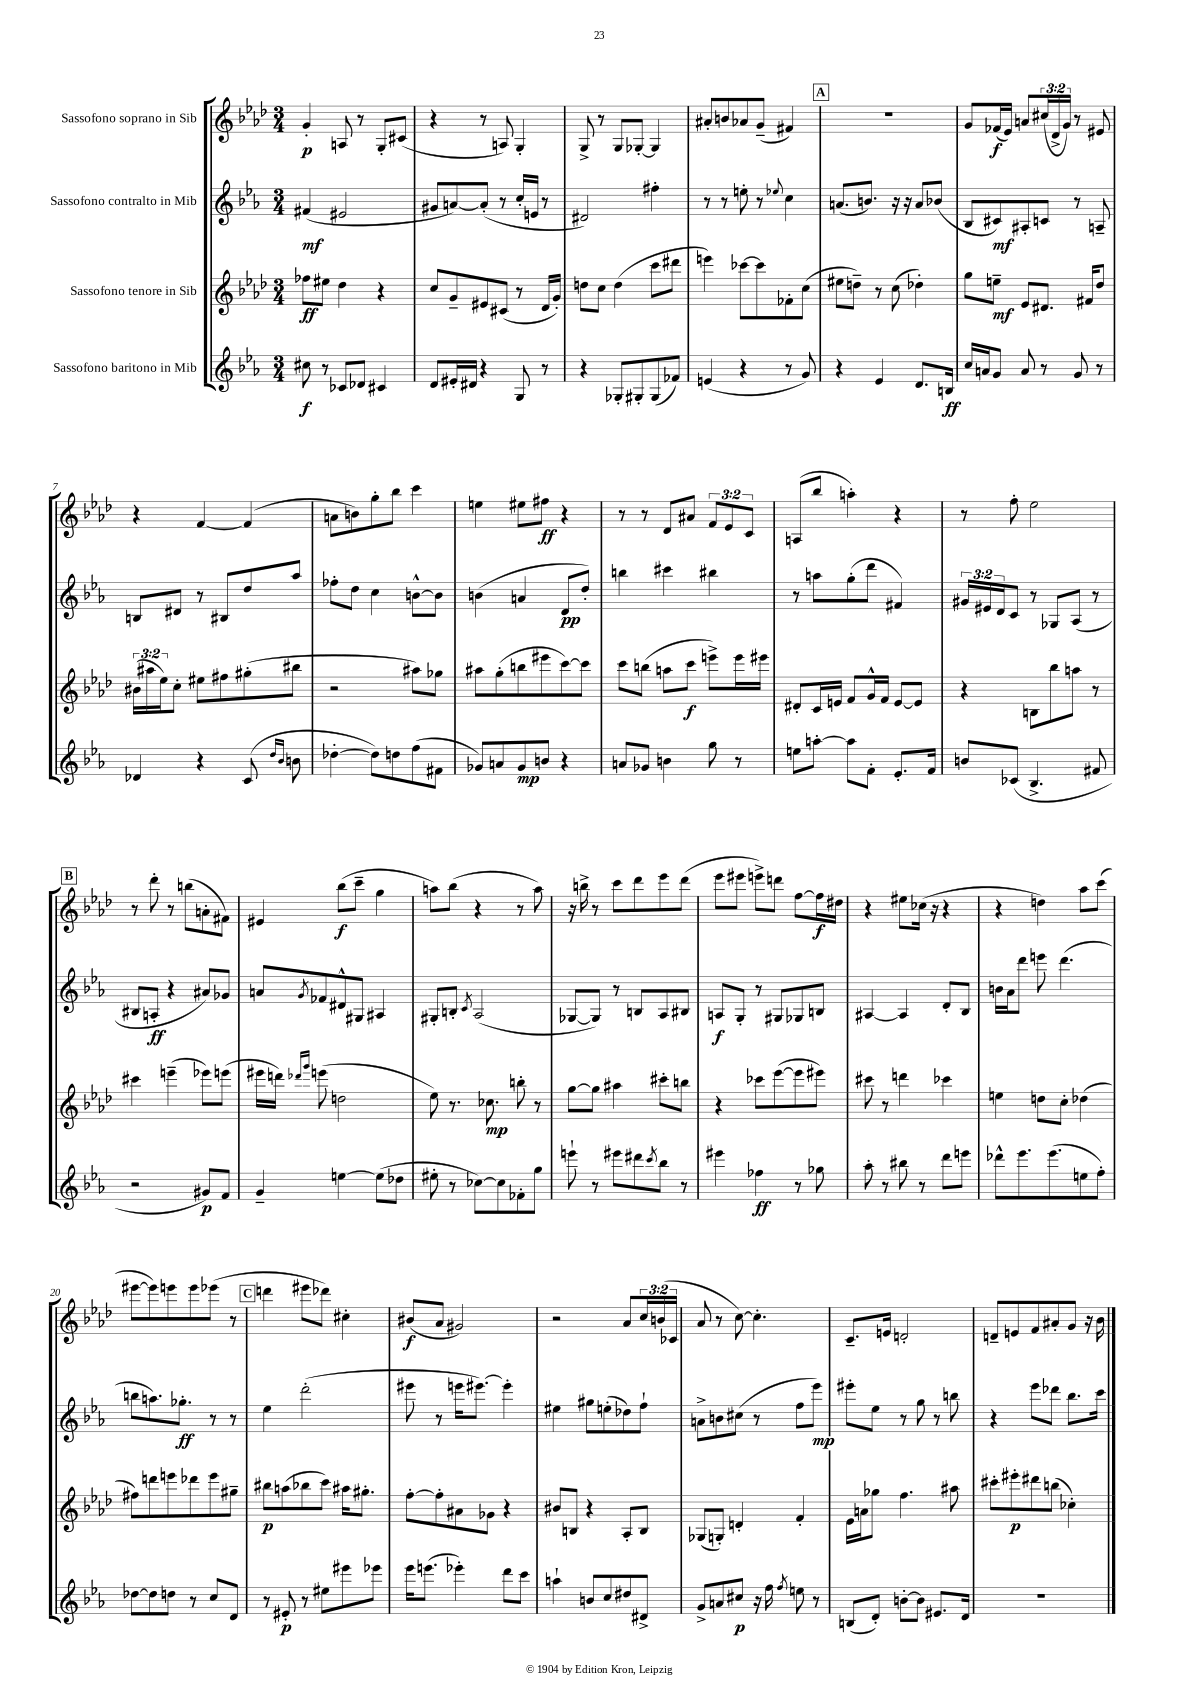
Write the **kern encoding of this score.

**kern	**dynam	**kern	**dynam	**kern	**dynam	**kern	**dynam
*part4	*part4	*part3	*part3	*part2	*part2	*part1	*part1
*staff4	*staff4	*staff3	*staff3	*staff2	*staff2	*staff1	*staff1
*I"Sassofono baritono in Mib	*	*I"Sassofono tenore in Sib	*	*I"Sassofono contralto in Mib	*	*I"Sassofono soprano in Sib	*
*clefG2	*	*clefG2	*	*clefG2	*	*clefG2	*
*k[b-e-a-]	*	*k[b-e-a-d-]	*	*k[b-e-a-]	*	*k[b-e-a-d-]	*
*M3/4	*	*M3/4	*	*M3/4	*	*M3/4	*
=1	=1	=1	=1	=1	=1	=1	=1
8cc#X\	f	8ff-X\L	ff	(4f#X/	mf	4g'/	p
8r	.	8ee#X\J	.	.	.	.	.
8c-X/L	.	4dd-\	.	2e#X/	.	8An/	.
8d-X/J	.	.	.	.	.	8r	.
4c#X/	.	4r	.	.	.	8G'/L	.
.	.	.	.	.	.	(8c#X/J	.
=2	=2	=2	=2	=2	=2	=2	=2
8d/L	.	8cc/L	.	8g#X/L	.	4r	.
16e#X'/L	.	8g~/	.	[8an/)	.	.	.
16d#X/JJ	.	.	.	.	.	.	.
4r	.	8e#X/	.	(8a'/J]	.	8r	.
.	.	(8c#X/J	.	8r	.	8An/)	.
8G/	.	8r	.	16cc'/LL	.	4G'/	.
.	.	.	.	16en/JJ	.	.	.
8r	.	16d-/LL	.	8r	.	.	.
.	.	16g'/JJ)	.	.	.	.	.
=3	=3	=3	=3	=3	=3	=3	=3
4r	.	8ddn\L	.	2d#X/)	.	8G^/	.
.	.	8cc\J	.	.	.	8r	.
8G-X'/L	.	(4dd\	.	.	.	8G/L	.
8G#X'/	.	.	.	.	.	[8G-X'/J	.
(8G#/	.	8ccc\L	.	4ff#X'\	.	4G-/]	.
8f-X/J)	.	8ddd#X\J	.	.	.	.	.
=4	=4	=4	=4	=4	=4	=4	=4
(4en/	.	4eeen\)	.	8r	.	8a#X'/L	.
.	.	.	.	8r	.	8bn/	.
4r	.	[8ccc-X\L	.	8een'\	.	8a-X/	.
.	.	8ccc-\]	.	8r	.	(8g~/J	.
.	.	.	.	8qqee-X/	.	.	.
8r	.	8f-X'\	.	4cc\	.	4f#X/)	.
8g/)	.	(8cc\J	.	.	.	.	.
!!LO:REH:place=s1:t=A
=5	=5	=5	=5	=5	=5	=5	=5
4r	.	8ee#X\L	.	(8.an/L	.	2.r	.
.	.	8ddn~\J)	.	.	.	.	.
.	.	.	.	8.bn/J)	.	.	.
4e-/	.	8r	.	.	.	.	.
.	.	(8cc\	.	16r	.	.	.
.	.	.	.	16r	.	.	.
8.d/L	.	4dd-X'\)	.	8a/L	.	.	.
.	.	.	.	(8b-X/J	.	.	.
16Bn/Jk	ff	.	.	.	.	.	.
=6	=6	=6	=6	=6	=6	=6	=6
16cc/LL	.	8gg\L	.	8B-/L	.	8g/L	.
16an/J	.	.	.	.	.	.	.
8g/J	.	8een~\J	mf	8c#X/)	mf	(16f-X/L	f
.	.	.	.	.	.	16e-/JJ)	.
8a/	.	8e-/L	.	8A#X'/	.	8an/L	.
8r	.	8.d#X/J	.	8cn/J	.	(24cc#X/L	.
.	.	.	.	.	.	24d-^/	.
.	.	.	.	.	.	24g/JJ)	.
8g/	.	.	.	8r	.	8r	.
.	.	16f#X/KL	.	.	.	.	.
8r	.	8dd-/J	.	8An~/	.	8e#X/	.
!!LO:LB:g=z
=7	=7	=7	=7	=7	=7	=7	=7
4d-X/	.	(24b#X\LL	.	8Bn/L	.	4r	.
.	.	24aa#X\	.	.	.	.	.
.	.	24ee-\J)	.	.	.	.	.
.	.	8cc'\J	.	8d#X/J	.	.	.
4r	.	8ee#X\L	.	8r	.	[4f/	.
.	.	8ff#X\	.	8B#X/L	.	.	.
(8c/	.	(8gg#X'\	.	8dd/	.	(4f/]	.
16qqdd/LL	.	.	.	.	.	.	.
16qqb-/JJ	.	.	.	.	.	.	.
8bn\	.	8bb#X\J	.	8aa-/J	.	.	.
=8	=8	=8	=8	=8	=8	=8	=8
[4dd-X'\	.	2r	.	8ff-X'\L	.	8an\L	.
.	.	.	.	8dd\J	.	8bn\)	.
8dd-\L])	.	.	.	4cc\	.	8gg'\	.
8ddn\	.	.	.	.	.	8bb-\J	.
(8ff\	.	8aa#X\L)	.	[8bn^^\L	.	4ccc\	.
8f#X\J	.	8gg-X\J	.	8b\J]	.	.	.
=9	=9	=9	=9	=9	=9	=9	=9
8g-X/L)	.	8aa#X\L	.	(4bn\	.	4een\	.
8an/	.	(8gg'\	.	.	.	.	.
8g-/	mp	8bbn\	.	4an/	.	8ee#X\L	.
8bn/J	.	8eee#X\	.	.	.	8ff#X\J	ff
4r	.	[8ccc\)	.	8d/L	pp	4r	.
.	.	8ccc\J]	.	8dd'/J)	.	.	.
=10	=10	=10	=10	=10	=10	=10	=10
8an/L	.	8ccc\L	.	4bbn\	.	8r	.
8g-X/J	.	(8bbn\J	.	.	.	8r	.
4bn\	.	8aan\L	.	4ccc#X\	.	8d-/L	.
.	.	8ccc\J	f	.	.	8a#X/J	.
8gg\	.	8eeen^\L)	.	4bb#X\	.	12f/L	.
.	.	.	.	.	.	12e-/	.
8r	.	16eee\L	.	.	.	.	.
.	.	.	.	.	.	12c/J	.
.	.	16eee#X\JJ	.	.	.	.	.
=11	=11	=11	=11	=11	=11	=11	=11
8een\L	.	8d#X'/L	.	8r	.	(8An/L	.
[8aan'\J	.	16c/L	.	8aan\L	.	8bb-/J	.
.	.	16en/JJ	.	.	.	.	.
8aa\L]	.	8f/L	.	(8gg'\	.	4aan'\)	.
8f'\J	.	16g^^/L	.	8ddd\J	.	.	.
.	.	16f/JJ	.	.	.	.	.
8.e-'/L	.	[8e/L	.	4f#X/)	.	4r	.
.	.	8e/J]	.	.	.	.	.
16f/Jk	.	.	.	.	.	.	.
=12	=12	=12	=12	=12	=12	=12	=12
8bn/L	.	4r	.	24g#X/LL	.	8r	.
.	.	.	.	24e#X/	.	.	.
.	.	.	.	24d/J	.	.	.
(8c-X/J	.	.	.	8c/J	.	8ff'\	.
4.B-^/	.	8Bn\L	.	8r	.	2ee-\	.
.	.	8bb-\	.	8G-X/L	.	.	.
.	.	8aan\J	.	(8A-/J	.	.	.
8f#X/	.	8r	.	8r	.	.	.
!!LO:LB:g=z
!!LO:REH:place=s1:t=B
=13	=13	=13	=13	=13	=13	=13	=13
2r	.	4ccc#X\	.	8B#X/L	.	8r	.
.	.	.	.	8An'/J	ff	8ddd-'\	.
.	.	(4eeen~\	.	4r	.	8r	.
.	.	.	.	.	.	(8bbn\L	.
8g#X/L)	p	8eee-X\L)	.	8a#X/L)	.	8an'\	.
8f/J	.	(8eeen\J	.	8g-X/J	.	8f#X\J)	.
=14	=14	=14	=14	=14	=14	=14	=14
4g~/	.	16eee#X\LL	.	8an/L	.	4e#X/	.
.	.	16dddn\JJ)	.	.	.	.	.
.	.	16qqddd-X/LL	.	.	.	.	.
.	.	16qqggg/JJ	.	8qg/	.	.	.
.	.	(8eeen\	.	8f-X/	.	.	.
[4een\	.	2ddn\	.	8d#X^^/	.	(8bb-\L	f
.	.	.	.	8G#X/J	.	8ccc~\J	.
(8ee\L]	.	.	.	4A#X/	.	4gg\	.
8dd-X\J	.	.	.	.	.	.	.
=15	=15	=15	=15	=15	=15	=15	=15
8ee#X'\	.	8ee-\)	.	8G#X'/L	.	8aan\L)	.
8r	.	8.r	.	8Bn'/J	.	(8bb-\J	.
.	.	.	.	8qc/	.	.	.
[8cc-X\L)	.	.	.	(2A-/	.	4r	.
.	.	8.cc-X\	mp	.	.	.	.
8cc-\]	.	.	.	.	.	.	.
8f-X'\	.	8bbn'\	.	.	.	8r	.
8gg\J	.	8r	.	.	.	8aa\)	.
=16	=16	=16	=16	=16	=16	=16	=16
8eeen`\	.	[8gg\L	.	[8G-X/L	.	16r	.
.	.	.	.	.	.	16bbn^\	.
8r	.	8gg\J]	.	8G-/J])	.	8r	.
8eee#X\L	.	4aa#X\	.	8r	.	8ccc\L	.
8ddd#X\	.	.	.	8Bn/L	.	8ddd-\	.
8qccc/	.	.	.	.	.	.	.
8bb-\J	.	8ccc#X'\L	.	8A-/	.	8eee-\	.
8r	.	8bbn\J	.	8B#X/J	.	(8ddd-\J	.
=17	=17	=17	=17	=17	=17	=17	=17
4eee#X\	.	4r	.	8An/L	f	8eee-\L	.
.	.	.	.	8G'/J	.	8eee#X\J	.
4ff-X\	ff	8ccc-X\L	.	8r	.	8eeen^\L)	.
.	.	([8eee-\	.	8G#X/L	.	8dddn\J	.
8r	.	8eee-\]	.	8G-X/	.	[8ff\L	.
8gg-X\	.	8eee#X\J)	.	8Bn/J	.	16ff\L]	f
.	.	.	.	.	.	16dd#X\JJ	.
=18	=18	=18	=18	=18	=18	=18	=18
8aa-'\	.	8ccc#X\	.	[4A#X/	.	4r	.
8r	.	8r	.	.	.	.	.
8bb#X\	.	4dddn\	.	4A#/]	.	8ee#X\L	.
8r	.	.	.	.	.	(16cc-X\Jk	.
.	.	.	.	.	.	16r	.
8ddd\L	.	4ccc-X\	.	8d'/L	.	4r	.
8eeen\J	.	.	.	8B-/J	.	.	.
=19	=19	=19	=19	=19	=19	=19	=19
8ddd-X^^\L	.	4een\	.	16bn\LL	.	4r	.
.	.	.	.	16a-\J	.	.	.
8.eee-\	.	.	.	8ddd\J	.	.	.
.	.	8ddn\L	.	8eeen\	.	4ddn\)	.
(8.eee-\	.	.	.	.	.	.	.
.	.	8cc'\J	.	(4.ddd\	.	.	.
8een\	.	(4dd-X\	.	.	.	8aa-\L	.
8ff'\J)	.	.	.	.	.	(8ccc\J	.
!!LO:LB:g=z
=20	=20	=20	=20	=20	=20	=20	=20
[8dd-X\L	.	8ff#X\L)	.	8bbn\L	.	[8eee#X\L	.
8dd-\]	.	8dddn\	.	8.aan\)	.	8eee#\])	.
8ddn\J	.	8eeen\	.	.	.	8eeen\	.
.	.	.	.	8.gg-X'\J	ff	.	.
8r	.	8ddd-X\	.	.	.	8eee\	.
8cc/L	.	8eee\	.	8r	.	(8eee-X\J	.
8d/J	.	8gg#X~\J	.	8r	.	8r	.
!!LO:REH:place=s1:t=C
=21	=21	=21	=21	=21	=21	=21	=21
8r	.	8bb#X\L	p	4ee-\	.	4dddn\	.
8e#X'/	p	(8aan\	.	.	.	.	.
8r	.	8bb-X\	.	(2ddd'\	.	8eee#X\L	.
8ee#X\L	.	8ccc\J)	.	.	.	8ddd-X\J)	.
8eee#X\	.	16aa#X\KL	.	.	.	4cc#X'\	.
.	.	8.gg#X'\J	.	.	.	.	.
8eee-X\J	.	.	.	.	.	.	.
=22	=22	=22	=22	=22	=22	=22	=22
16eee-\KL	.	[8ff'\L	.	8eee#X\	.	(8b#X/L	f
(8.eeen\J	.	.	.	.	.	.	.
.	.	8ff'\]	.	8r	.	8a-/J	.
4eee-X'\)	.	8a#X\	.	16eeen\KL	.	2g#X/)	.
.	.	.	.	[8.eee#X\J)	.	.	.
.	.	8g-X\J	.	.	.	.	.
8ddd\L	.	4r	.	4eee#'\]	.	.	.
8ccc\J	.	.	.	.	.	.	.
=23	=23	=23	=23	=23	=23	=23	=23
4aan`\	.	8b#X/L	.	4ee#X\	.	2r	.
.	.	8Bn/J	.	.	.	.	.
8bn/L	.	4r	.	8gg#X\L	.	.	.
8cc/	.	.	.	(8een'\	.	.	.
8dd#X/	.	8A-'/L	.	8dd-X\)	.	8a-/L	.
8d#X^/J	.	8B/J	.	8ff`\J	.	24cc/L	.
.	.	.	.	.	.	(24bn/	.
.	.	.	.	.	.	24c-X/JJ	.
=24	=24	=24	=24	=24	=24	=24	=24
8g^/L	.	(8G-X/L	.	8an^\L	.	8a-/	.
8an/	.	8Gn'/J)	.	8bn\	.	8r	.
8cc#X/J	p	4dn'/	.	(8cc#X\J	.	[8cc\)	.
16r	.	.	.	8r	.	4.cc'\]	.
16ff\	.	.	.	.	.	.	.
8qff/	.	.	.	.	.	.	.
8een\	.	4f'/	.	8ff\L	.	.	.
8r	.	.	.	8eee-\J)	mp	.	.
=25	=25	=25	=25	=25	=25	=25	=25
(8Bn/L	.	16e-\LL	.	8eee#X'\L	.	8.c~/L	.
.	.	16an\J	.	.	.	.	.
8d'/J)	.	8gg-X\J	.	8ee-\J	.	.	.
.	.	.	.	.	.	16en/Jk	.
[8bn'\L	.	4.ff\	.	8r	.	2dn'/	.
8b\J]	.	.	.	8gg\	.	.	.
8.e#X/L	.	.	.	8r	.	.	.
.	.	8aa#X\	.	8bbn\	.	.	.
16d/Jk	.	.	.	.	.	.	.
=26	=26	=26	=26	=26	=26	=26	=26
2.r	.	8ccc#X'\L	.	4r	.	8dn~/L	.
.	.	8eee#X'\	p	.	.	8en/	.
.	.	8ddd#X\	.	8eee-\L	.	8f/	.
.	.	(8bbn\J	.	8ddd-X\J	.	8a#X'/	.
.	.	4cc-X'\)	.	8.bb-\L	.	8g/J	.
.	.	.	.	.	.	16r	.
.	.	.	.	16ccc\Jk	.	16b-\	.
==	==	==	==	==	==	==	==
*-	*-	*-	*-	*-	*-	*-	*-
